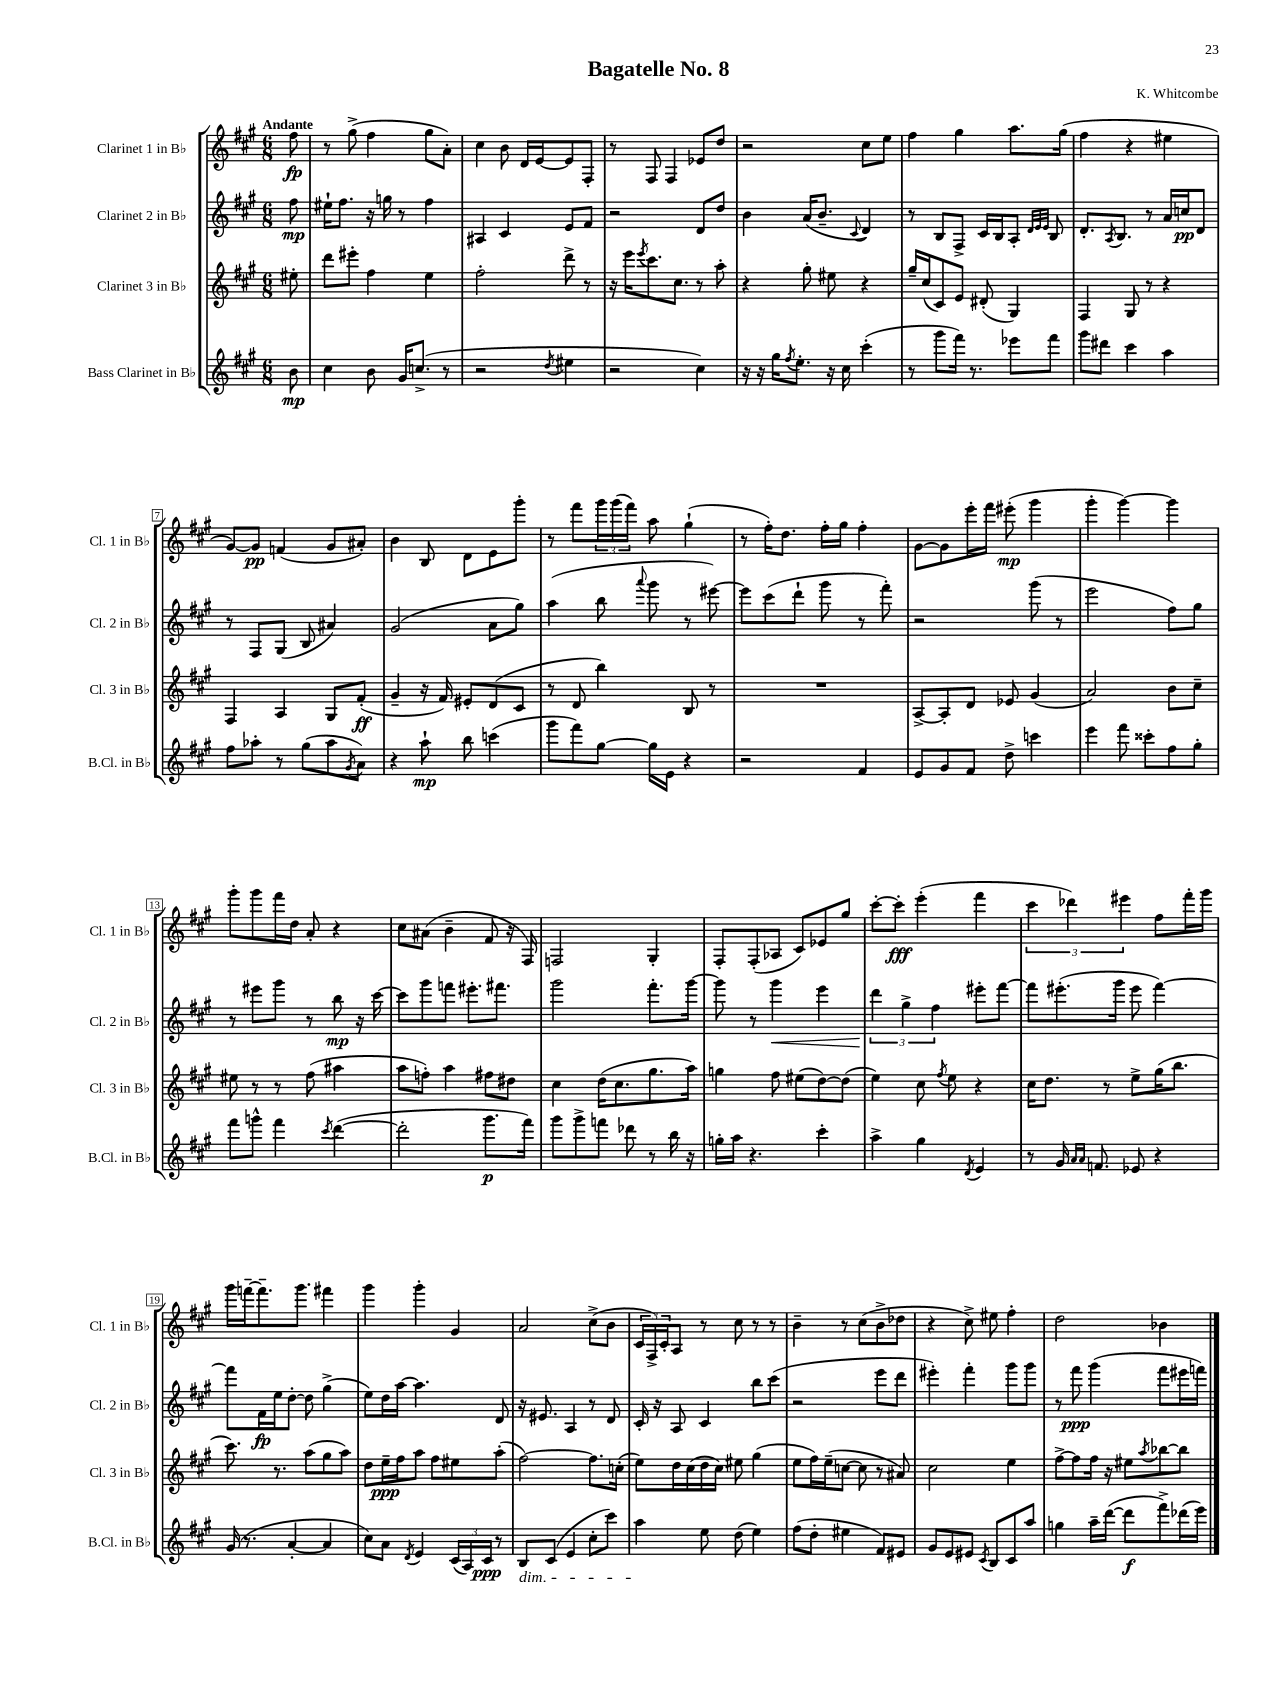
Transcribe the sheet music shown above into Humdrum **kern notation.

**kern	**kern	**kern	**kern
*staff4	*staff3	*staff2	*staff1
*clefG2	*clefG2	*clefG2	*clefG2
*k[f#c#g#]	*k[f#c#g#]	*k[f#c#g#]	*k[f#c#g#]
*M6/8	*M6/8	*M6/8	*M6/8
8b\	8ee#'\	8ff#\	8ff#\
=	=	=	=
4cc#\	8ddd\L	16ee#`\LK	8r
.	.	8.ff#\J	.
.	8eee#'\J	.	(8gg#^\
8b\	4ff#\	16r	4ff#\
.	.	16gg\	.
16g#/LK	.	8r	.
(8.cc^/J	.	.	.
.	4ee\	4ff#\	8gg#\L
8r	.	.	8a'\J)
=	=	=	=
2r	2ff#'\	4A#/	4cc#\
.	.	4c#/	8b\
.	.	.	16d/LL
.	.	.	[16e/J
8qdd/	.	.	.
4ee#\	8ddd^\	8e/L	8e/]
.	8r	8f#/J	8F#'/J
=	=	=	=
2r	16r	2r	8r
.	16eee\LK	.	.
.	8qeee/	.	.
.	8.ccc#\	.	8F#/
.	.	.	4F#/
.	8.cc#\J	.	.
4cc#\)	8r	8d/L	8e-/L
.	8aa'\	8dd/J	8dd/J
=	=	=	=
16r	4r	4b\	2r
16r	.	.	.
16gg#\LK	.	.	.
8qff#/	.	.	.
8.ee'\J	.	.	.
.	8gg#'\	(16a/LK	.
.	.	8.b~/J	.
16r	8ee#\	.	.
16cc#\	.	.	.
.	.	8qqc#/	.
(4ccc#'\	4r	4d/)	8cc#\L
.	.	.	8ee\J
=	=	=	=
8r	16gg#~/LL	8r	4ff#\
.	(16cc#/J	.	.
8ggg#\L	8c#/)	8B/L	.
16fff#\Jk)	8e/J	8F#^/J	4gg#\
8.r	.	.	.
.	(8d#'/	16c#/LL	.
.	.	16B/J	.
8eee-\L	4G#/)	8A'/J	8.aa\L
.	.	32qqd/LLL	.
.	.	32qqe/	.
.	.	32qqe/JJJ	.
8fff#\J	.	8B/	.
.	.	.	(16gg#\Jk
=	=	=	=
8ggg#\L	4F#/	8.d'/L	4ff#\
8ddd#\J	.	.	.
.	.	8qA/	.
.	.	8.B/J	.
4ccc#\	8G#/	.	4r
.	8r	8r	.
4aa\	4r	16a/LL	4ee#\
.	.	16cc/J	.
.	.	8d/J	.
=	=	=	=
8ff#\L	4F#/	8r	[8g#/L)
8aa-'\J	.	8F#/L	8g#/]J
8r	4A/	(8G#/J	(4f/
(8gg#\L	.	8B/	.
8aa-\	8G#/L	4a#/)	8g#/L
8qg#/	.	.	.
8a\J)	(8f#'/J	.	8a#'/J)
=	=	=	=
4r	4g#~/	(2g#/	4b\
8aa`\	16r	.	8B/
.	16f#/)	.	.
8bb\	8e#'/L	.	8d\L
(4ccc\	(8d/	8a\L	8e\
.	8c#/J	8gg#\J)	8ggg#'\J
=	=	=	=
8ggg#\L	8r	(4aa\	8r
8fff#\)	8d/	.	8fff#\L
[8gg#\J	4bb\)	8bb\	24ggg#\L
.	.	.	(24ggg#\
.	.	.	24fff#\JJ)
.	.	8qqaaa/	.
16gg#\]LL	.	8ggg#\	8aa\
16e\JJ	.	.	.
4r	8B/	8r	(4gg#`\
.	8r	[8eee#\)	.
=	=	=	=
2r	2.r	8eee#\]L	8r
.	.	(8ccc#\	16ff#'\LK)
.	.	.	8.dd\J
.	.	8ddd`\J	.
.	.	8ggg#\	16ff#'\LL
.	.	.	16gg#\JJ
4f#/	.	8r	4ff#'\
.	.	8fff#'\)	.
=	=	=	=
8e/L	[8A^/L	2r	[8g#\L
8g#/	8A'/]	.	8g#\]
8f#/J	8d/J	.	16eee'\L
.	.	.	16fff#\JJ
8dd^\	8e-/	.	(8eee#'\
4ccc\	(4g#/	(8ggg#\	4ggg#\
.	.	8r	.
=	=	=	=
4eee\	2a/)	2eee\	4ggg#'\
8fff#\	.	.	[4ggg#\)
8ccc##'\L	.	.	.
8ff#\	8b\L	8ff#\L)	4ggg#\]
8gg#'\J	8cc#~\J	8gg#\J	.
=	=	=	=
8fff#\L	8ee#\	8r	8ggg#'\L
8ggg^^\J	8r	8eee#\L	8ggg#\
4fff#\	8r	8ggg#\J	16fff#\L
.	.	.	16dd\JJ
.	(8ff#\	8r	8a'/
8qccc#/	.	.	.
([4ddd\	4aa#\	8bb\	4r
.	.	16r	.
.	.	[16ccc#\	.
=	=	=	=
2ddd'\]	8aa\L	8ccc#\]L	8cc#\L
.	8ff'\J)	8ggg#\	(8a#\J
.	4aa\	8fff\J	4b~\
.	.	8.eee#'\L	.
8.ggg#\L	8ff#\L	.	8f#/
.	.	8.fff#\J	.
.	8dd#\J	.	16r
16fff#\Jk)	.	.	16F#/)
=	=	=	=
8ggg#\L	4cc#\	2ggg#\	2F/
8ggg#^\	.	.	.
8fff\J	(16dd\LK	.	.
.	8.cc#\	.	.
8ddd-\	.	.	.
8r	8.gg#\	8.fff#'\L	4G#'/
16bb\	.	.	.
16r	16aa\Jk)	[16ggg#\Jk	.
=	=	=	=
16gg'\LL	4gg\	8ggg#\]	8F#'/L
16aa\JJ	.	.	.
4.r	.	8r	(8F#'/
.	8ff#\	4ggg#\	8A-/J
.	(8ee#\L	.	8c#/L)
4ccc#'\	[8dd\)	4eee\	8e-/
.	(8dd\]J	.	8gg#/J
=	=	=	=
4aa^\	4ee\)	6ddd\	[8ccc#'\L
.	.	.	8ccc#'\]J
.	.	6gg#^\	.
4gg#\	8cc#\	.	(4eee'\
.	.	6ff#\	.
.	8qff#/	.	.
.	8ee\	.	.
8qd/	.	.	.
4e/	4r	8eee#'\L	4fff#\
.	.	[8fff#\J	.
=	=	=	=
8r	16cc#\LK	8fff#\]L	6ccc#\
.	8.dd\J	.	.
16g#/	.	(8.eee#'\	.
.	.	.	6ddd-\)
16qqa/LL	.	.	.
16qqa/JJ	.	.	.
8.f/	.	.	.
.	8r	.	.
.	.	16ggg#\Jk	.
.	.	.	6eee#\
8e-/	8ee^\L	8eee#\	.
4r	(16gg#\K	[4fff#\)	8ff#\L
.	8.bb\J	.	.
.	.	.	16fff#'\L
.	.	.	16ggg#\JJ
=	=	=	=
(16g#/	8.ccc#\)	8fff#\]L	16ggg#\LL
8.r	.	.	[16fff~\J
.	.	16f#\L	8.fff~\]
.	8.r	16ee\J	.
[4a'/	.	[8dd'\J	.
.	.	.	8.ggg#\J
.	(8aa\L	8dd\]	.
4a/]	8gg#\	(4gg#^\	4fff#\
.	8aa\J)	.	.
=	=	=	=
8cc#\L)	8dd\L	8ee\L)	4ggg#\
8a\J	16ee~\L	16dd\L	.
.	16ff#\J	[16aa\JJ	.
8qd/	.	.	.
4e/	8aa\J	4.aa\]	4ggg#'\
.	8ff#\L	.	.
(24c#/LL	8ee#\	.	4g#/
24A/)	.	.	.
24c#/JJ	.	.	.
8r	(8aa'\J	8d/	.
=	=	=	=
8B/L	[2ff#\)	16r	2a/
.	.	8.e#/	.
(8c#/J	.	.	.
4e/	.	4A/	.
8cc#'\L	8.ff#\]L	8r	(8cc#^\L
8ccc#\J)	.	8d/	8b\J
.	(16cc'\Jk	.	.
=	=	=	=
4aa\	8ee\L)	16c#'/	24c#/LL
.	.	.	24F#^/)
.	.	16r	.
.	.	.	24c#'/J
.	16dd\L	8A/	8A/J
.	(16cc#\	.	.
8ee\	16dd\	4c#/	8r
.	16cc#\JJ)	.	.
(8dd\	8ee#\	.	8cc#\
4ee\)	(4gg#\	8bb\L	8r
.	.	(8ccc#\J	8r
=	=	=	=
(8ff#\L	8ee\L	2r	4b~\
8dd'\J	16ff#\L)	.	.
.	(16ee~\J	.	.
4ee#\	[8cc\J	.	8r
.	8cc\]	.	(8cc#\L
8f#/L)	8r	8eee\L	8b^\
8e#/J	8a#/)	8ddd\J	8dd-\J
=	=	=	=
8g#/L	2cc#\	4eee#'\)	4r
8e/	.	.	.
8e#/J	.	4fff#'\	8cc#^\)
8qc#/	.	.	.
8B/L	.	.	8ee#\
8c#/	4ee\	8ggg#\L	4ff#'\
8aa/J	.	8ggg#\J	.
=	=	=	=
4gg\	[8ff#^\L	8r	2dd\
.	8ff#\]	8fff#\	.
16aa~\LL	16ff#\Jk	(4ggg#\	.
([16ddd\JJ	16r	.	.
8ddd\]L	8ee#\L	.	.
.	8qaa/	.	.
8fff#^\)	[8bb-\	8fff#\L	4b-\
(16ddd-\L	8bb-\]J	16eee#\L	.
16eee\JJ)	.	16fff\JJ)	.
==	==	==	==
*-	*-	*-	*-
